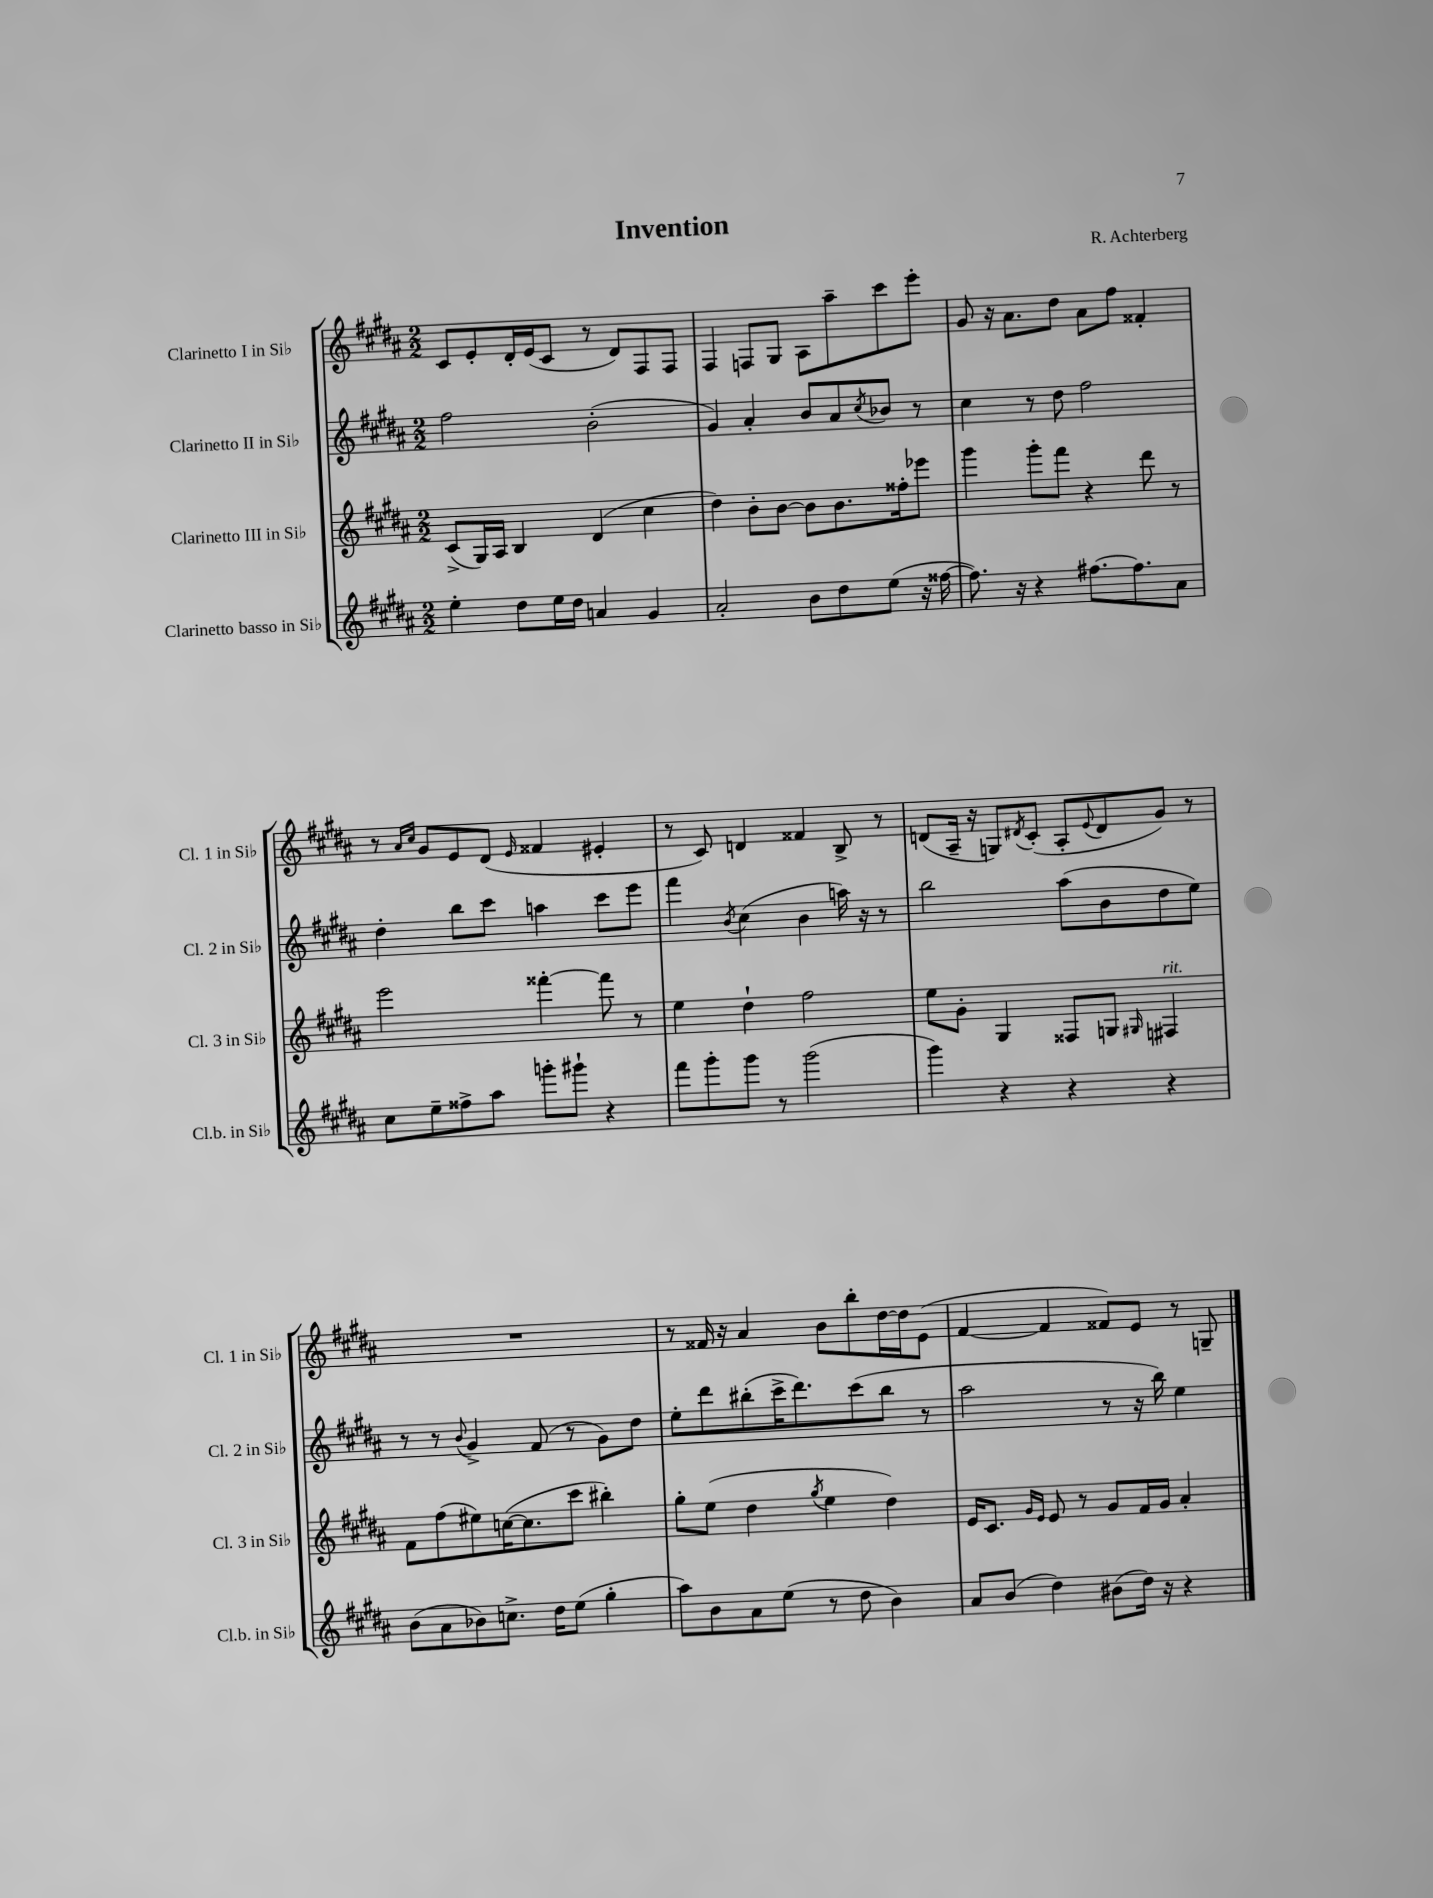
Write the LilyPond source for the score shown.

\header { title = "Invention" composer = "R. Achterberg" }
<<
\new StaffGroup <<
\new Staff = "s0" \with { instrumentName = "Clarinetto I in Sib" shortInstrumentName = "Cl. 1 in Sib" } {
    \clef treble \key b \major \numericTimeSignature \time 2/2
    cis'8 e'8-. dis'16-. e'16( cis'8 r8 dis'8) fis8 fis8 |
    fis4 f8 gis8 ais8 ais''8-- cis'''8 e'''8-. |
    gis'8 r16 ais'8. dis''8 ais'8 fis''8 fisis'4-. |
    r8 \grace { ais'16 cis''16 } gis'8 e'8 dis'8( \grace { e'16 } fisis'4 eis'4-. |
    r8 cis'8) d'4 fisis'4 b8-> r8 |
    d'8( ais16-- r16 g8) \acciaccatura { dis'8 } cis'8-.( ais8-. \appoggiatura { e'8 } dis'8 gis'8) r8 |
    R1 |
    r8 fisis'16 r16 ais'4 b'8 b''8-. dis''16~ dis''16 e'8( |
    fis'4~ fis'4 fisis'8) e'8 r8 g8-- \bar "|." |
}
\new Staff = "s1" \with { instrumentName = "Clarinetto II in Sib" shortInstrumentName = "Cl. 2 in Sib" } {
    \clef treble \key b \major \numericTimeSignature \time 2/2
    fis''2 b'2-.( |
    gis'4) ais'4-. b'8 ais'8 \acciaccatura { cis''8 } bes'8 r8 |
    cis''4 r8 dis''8 fis''2 |
    dis''4-. b''8 cis'''8 a''4 cis'''8 e'''8 |
    fis'''4 \acciaccatura { b'8 } cis''4( b'4 a''16) r16 r8 |
    b''2 ais''8( b'8 dis''8 e''8) |
    r8 r8 \appoggiatura { b'8 } gis'4-> fis'8( r8 gis'8) dis''8 |
    e''8-. dis'''8 bis''8-.( cis'''16-> dis'''8.) cis'''8( bis''8 r8 |
    ais''2 r8 r16 b''16) e''4 \bar "|." |
}
\new Staff = "s2" \with { instrumentName = "Clarinetto III in Sib" shortInstrumentName = "Cl. 3 in Sib" } {
    \clef treble \key b \major \numericTimeSignature \time 2/2
    cis'8->( gis16) ais16 b4 dis'4( cis''4 |
    dis''4) b'8-. b'8~ b'8 b'8. fisis''16-. ees'''8 |
    gis'''4 gis'''8-. fis'''8 r4 dis'''8 r8 |
    e'''2 fisis'''4~-. fisis'''8 r8 |
    e''4 dis''4-! fis''2 |
    e''8 gis'8-. gis4 fisis8 g8 \grace { gis16 } fis4^\markup { \italic "rit." } |
    fis'8 fis''8( eis''8) c''16~( c''8. cis'''8 bis''4-.) |
    gis''8-. e''8( dis''4 \acciaccatura { gis''8 } e''4 dis''4) |
    e'16 cis'8. \grace { gis'16 e'16 } e'8 r8 gis'8 fis'16 gis'16 ais'4-. \bar "|." |
}
\new Staff = "s3" \with { instrumentName = "Clarinetto basso in Sib" shortInstrumentName = "Cl.b. in Sib" } {
    \clef treble \key b \major \numericTimeSignature \time 2/2
    e''4-. dis''8 e''16 dis''16 a'4 gis'4 |
    ais'2-. b'8 dis''8 e''8( r16 fisis''16~ |
    fisis''8.) r16 r4 fis''8.~ fis''8. ais'8 |
    cis''8 e''8-- fisis''8-> ais''8 g'''8-. gis'''8-! r4 |
    fis'''8 gis'''8-. gis'''8 r8 gis'''2( |
    gis'''4) r4 r4 r4 |
    b'8( ais'8 bes'8) c''8.-> dis''16 e''8( gis''4-. |
    ais''8) b'8 ais'8 e''8( r8 dis''8 b'4) |
    ais'8 b'8( dis''4) bis'8( dis''16) r16 r4 \bar "|." |
}
>>
>>
\layout { \context { \Score \remove "Bar_number_engraver" } }
